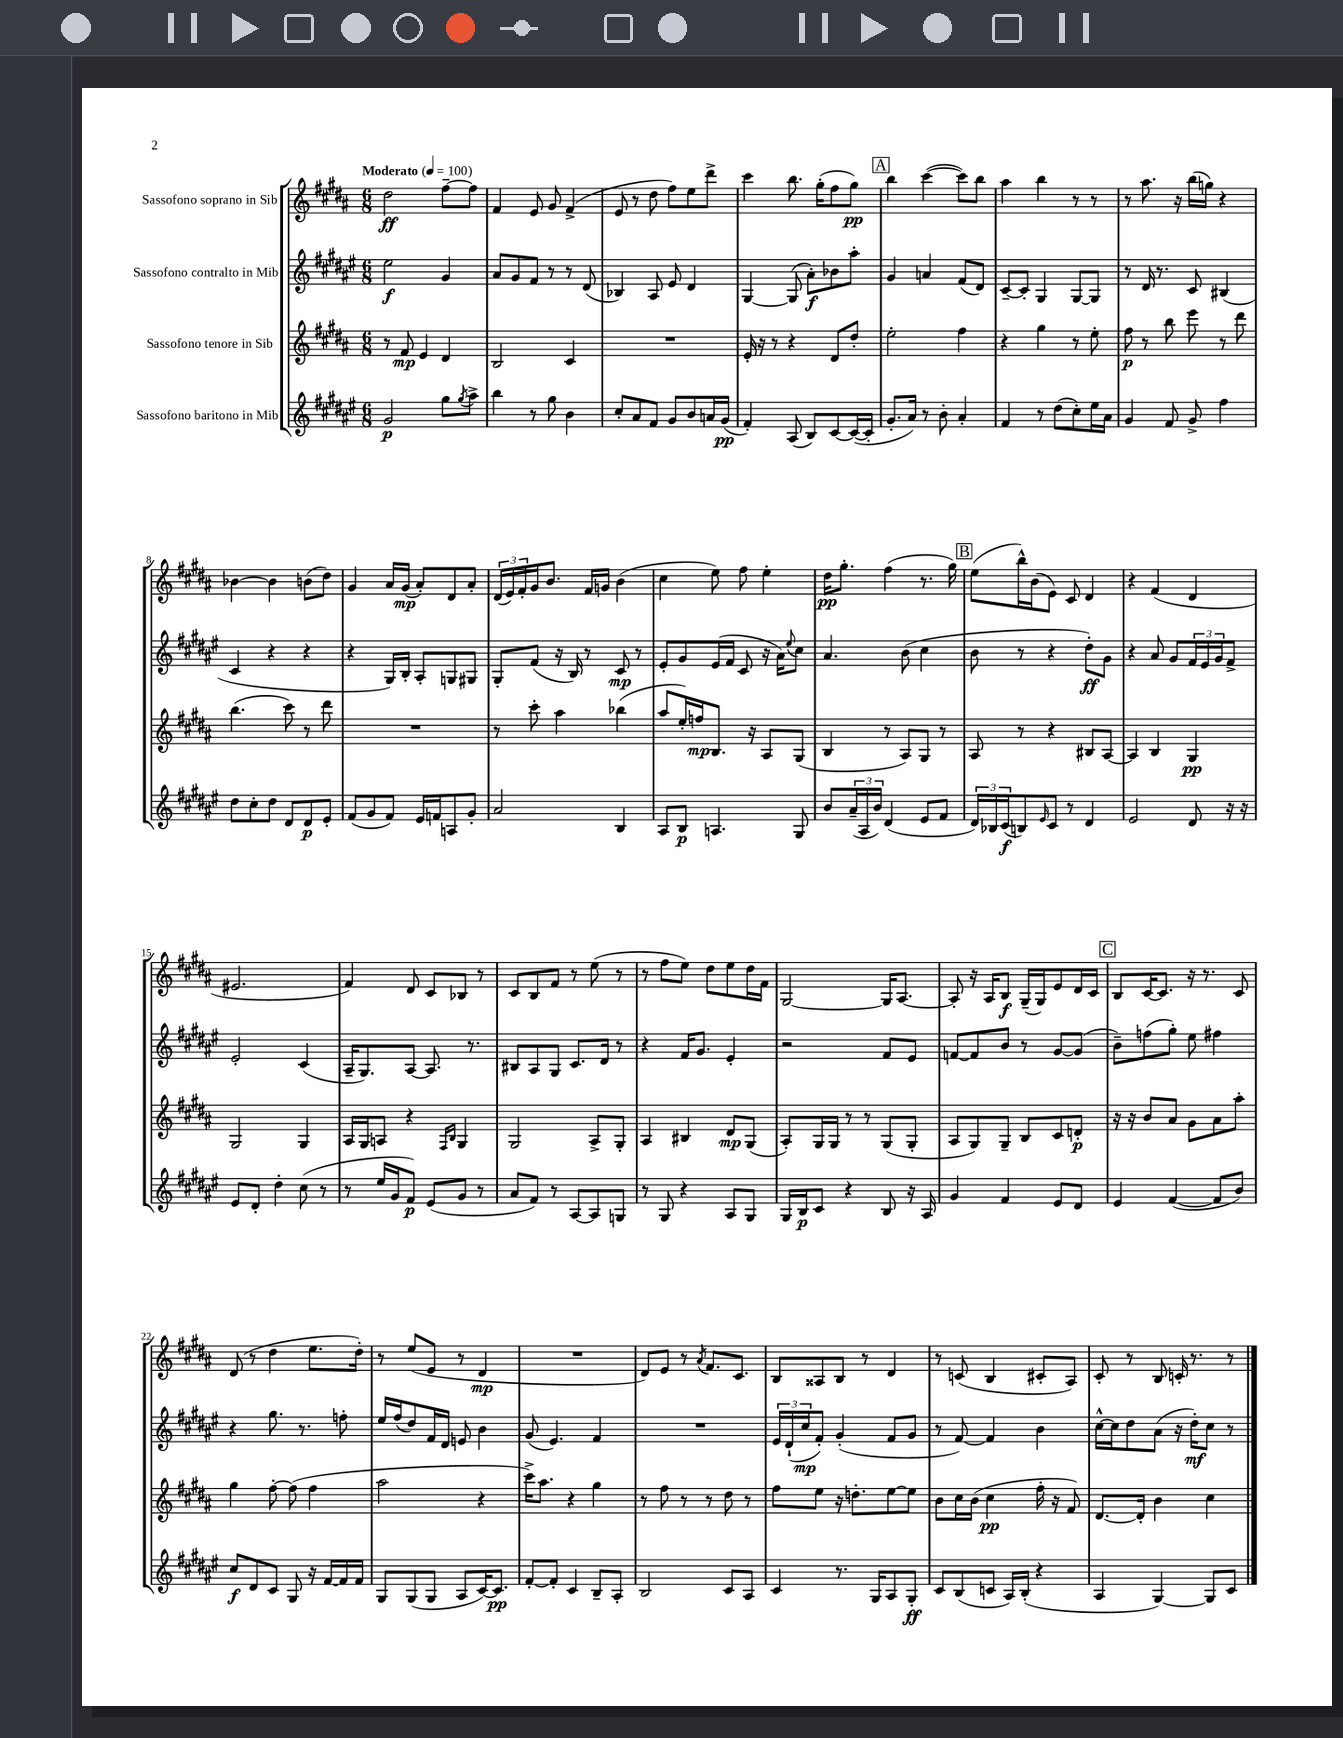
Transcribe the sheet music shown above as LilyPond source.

<<
\new StaffGroup <<
\new Staff = "s0" \with { instrumentName = "Sassofono soprano in Sib" } {
    \clef treble \key b \major \numericTimeSignature \time 6/8 \tempo "Moderato" 4 = 100
    dis''2\ff fis''8~-- fis''8 |
    fis'4 e'8 gis'8 fis'4->( |
    e'8 r8 dis''8 fis''8) e''8 dis'''8-> |
    cis'''4 b''8. gis''16-.( fis''8 gis''8\pp) |
    \mark \markup { \box "A" } b''4 cis'''4~( cis'''8) b''8 |
    ais''4 b''4 r8 r8 |
    r8 ais''8. r16 b''16( g''16) r4 |
    bes'4~ bes'4 b'8( dis''8) |
    gis'4 ais'16 gis'16\mp( ais'8-.) dis'8 ais'8-. |
    \tuplet 3/2 { dis'16( e'16) fis'16-. } gis'16 b'8. fis'16 g'16 b'4( |
    cis''4 e''8) fis''8 e''4-. |
    dis''16\pp gis''8.-. fis''4( r8. gis''16) |
    \mark \markup { \box "B" } e''8( b''16-^) b'16( e'8) cis'8 dis'4 |
    r4 fis'4( dis'4 |
    eis'2. |
    fis'4) dis'8 cis'8 bes8 r8 |
    cis'8 b8 fis'8 r8 e''8( r8 |
    r8 fis''8 e''8) dis''8 e''8 dis''16 fis'16 |
    gis2~ gis16 ais8.~ |
    ais8-. r16 ais16 b8\f gis16--( gis16) e'8 dis'16 cis'16 |
    \mark \markup { \box "C" } b8 cis'16~ cis'8. r16 r8. cis'8 |
    dis'8( r8 dis''4 e''8. dis''16-.) |
    r8 e''8( e'8 r8 dis'4\mp |
    R2. |
    dis'8) e'8 r8 \acciaccatura { ais'8 } fis'8. cis'8. |
    b8 aisis8 b8 r8 dis'4 |
    r8 c'8( b4 cis'8-. ais8) |
    cis'8-. r8 b8 c'16-. r8. r8 \bar "|." |
}
\new Staff = "s1" \with { instrumentName = "Sassofono contralto in Mib" } {
    \clef treble \key fis \major \numericTimeSignature \time 6/8
    eis''2\f gis'4 |
    ais'8 gis'8 fis'8 r8 r8 dis'8( |
    bes4) ais8 eis'8 dis'4 |
    gis4~ gis8( ais'8-.\f) bes'8 ais''8-. |
    \mark \markup { \box "A" } gis'4 a'4 fis'8( dis'8) |
    cis'8~-- cis'8-. gis4 gis8~ gis8 |
    r8 dis'16 r8. cis'8 bis4( |
    cis'4 r4 r4 |
    r4 gis16) b16-. ais8-. g8 gis8 |
    gis8-. fis'8( r16 b16) r8 cis'8\mp r8 |
    eis'8-. gis'8 eis'16( fis'16 cis'8 r16 ais'16) \appoggiatura { eis''8 } cis''8 |
    ais'4. b'8( cis''4 |
    \mark \markup { \box "B" } b'8 r8 r4 dis''8-.\ff) gis'8 |
    r4 ais'8 gis'8 \tuplet 3/2 { fis'16 eis'16 gis'16 } fis'8-> |
    eis'2-. cis'4( |
    ais16-- gis8.) ais8~ ais8. r8. |
    bis8 ais8 gis8 cis'8. dis'16 r8 |
    r4 fis'16 gis'8. eis'4-. |
    r2 fis'8 eis'8 |
    f'8~ f'8 b'8 r8 gis'8~ gis'8( |
    \mark \markup { \box "C" } b'8--) f''8( gis''8-.) eis''8 fis''4 |
    r4 gis''8. r8. f''8-. |
    eis''16 fis''16( dis''8) fis'16 dis'16 e'8 b'4 |
    gis'8( eis'4.) fis'4 |
    R2. |
    \tuplet 3/2 { eis'16 dis'16-!( cis''16\mp } fis'8-.) gis'4-.( fis'8 gis'8 |
    r8 fis'8~) fis'4 b'4 |
    cis''16~-^ cis''16 dis''8 ais'8( r16 dis''16-.\mf) cis''8 r8 \bar "|." |
}
\new Staff = "s2" \with { instrumentName = "Sassofono tenore in Sib" } {
    \clef treble \key b \major \numericTimeSignature \time 6/8
    r8 fis'8\mp e'4 dis'4 |
    b2 cis'4 |
    R2. |
    e'16-. r16 r8 r4 dis'8 dis''8-. |
    \mark \markup { \box "A" } e''2-. fis''4 |
    r4 gis''4 r8 e''8-. |
    fis''8\p r8 b''8 e'''8 r8 dis'''8 |
    b''4.( cis'''8) r8 dis'''8 |
    R2. |
    r8 cis'''8-. ais''4 bes''4( |
    ais''8 e''16-.) f''16\mp b8. r16 ais8 gis8( |
    b4 r8 ais8) gis8 r8 |
    \mark \markup { \box "B" } ais8 r8 r4 bis8 ais8~ |
    ais4 b4 gis4\pp |
    gis2 gis4 |
    ais16 gis16 a8 r4 \grace { fis16 b16 } gis4 |
    gis2 ais8-> gis8-. |
    ais4 bis4 dis'8\mp gis8( |
    ais8-.) gis16 gis16 r8 r8 gis8( gis8-. |
    ais8 gis8) gis8-- b8 cis'8 d'8-.\p |
    \mark \markup { \box "C" } r16 r16 b'8 ais'8 gis'8 ais'8 ais''8-. |
    gis''4 fis''8~-. fis''8( fis''4 |
    ais''2 r4 |
    cis'''16->) ais''8. r4 gis''4 |
    r8 fis''8 r8 r8 dis''8 r8 |
    fis''8 e''8 r16 d''8.-. e''8~ e''8 |
    b'8 cis''16 b'16( cis''4\pp fis''16-. r16 fis'8) |
    dis'8.~ dis'16-. b'4 cis''4 \bar "|." |
}
\new Staff = "s3" \with { instrumentName = "Sassofono baritono in Mib" } {
    \clef treble \key fis \major \numericTimeSignature \time 6/8
    gis'2\p gis''8 \acciaccatura { gis''8 } ais''8-> |
    b''4 r8 gis''8 b'4 |
    cis''8-. ais'8 fis'8 gis'8 b'8 a'16 gis'16\pp( |
    fis'4-.) ais8( b8) cis'8~ cis'16~( cis'16-. |
    \mark \markup { \box "A" } gis'8.-. ais'16) r8 b'8-. ais'4-. |
    fis'4 r8 dis''8( cis''8-.) eis''16 ais'16 |
    gis'4 fis'8 gis'8-> fis''4 |
    dis''8 cis''8-. dis''8 dis'8 dis'8\p eis'8-. |
    fis'8( gis'8 fis'8) eis'16 f'16 a8 gis'8-. |
    ais'2 b4 |
    ais8 b8\p a4. gis8 |
    b'8 \tuplet 3/2 { ais'16--( ais16 b'16) } dis'4( eis'8 fis'8 |
    \mark \markup { \box "B" } \tuplet 3/2 { dis'16) bes16 cis'16\f( } b8) \grace { eis'16 } cis'8 r8 dis'4 |
    eis'2 dis'8 r16 r16 |
    eis'8 dis'8-. dis''4-. cis''8( r8 |
    r8 eis''16 gis'16 fis'8\p) eis'8( gis'8 r8 |
    ais'8 fis'8) r8 ais8~ ais8 g8 |
    r8 gis8 r4 ais8 gis8 |
    gis16 b16\p cis'8 r4 b8 r16 ais16 |
    gis'4 fis'4 eis'8 dis'8 |
    \mark \markup { \box "C" } eis'4 fis'4~( fis'8 b'8) |
    cis''8\f dis'8 cis'8 gis8 r16 fis'16~ fis'16 fis'16 |
    gis8 gis8( gis8 ais8 cis'16~) cis'8.\pp |
    fis'8~-. fis'8-. cis'4 b8-- ais8-. |
    b2 cis'8 ais8 |
    cis'4 r8. gis16 ais8 gis8-.\ff |
    cis'8 b8( c'8 ais16) b16-.( r4 |
    ais4 gis4~) gis8 cis'8 \bar "|." |
}
>>
>>
